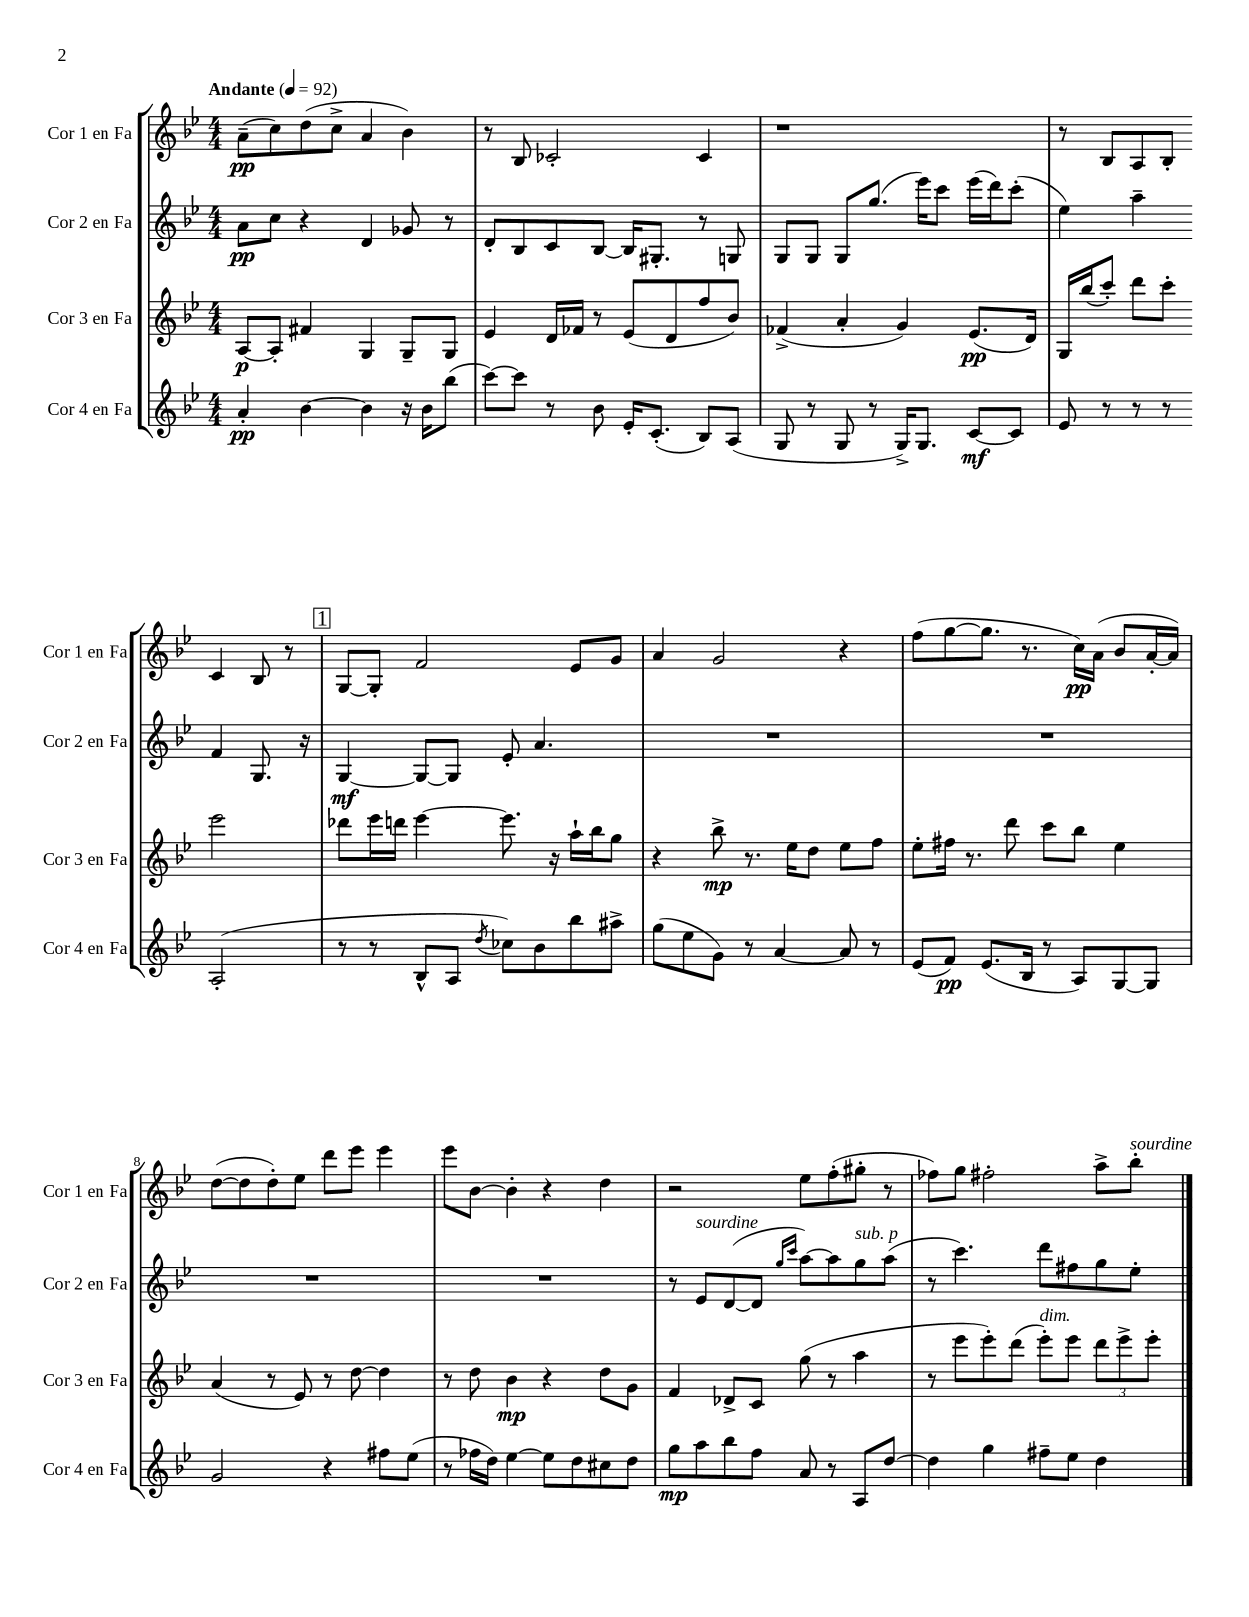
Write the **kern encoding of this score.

**kern	**kern	**kern	**kern
*staff4	*staff3	*staff2	*staff1
*clefG2	*clefG2	*clefG2	*clefG2
*k[b-e-]	*k[b-e-]	*k[b-e-]	*k[b-e-]
*M4/4	*M4/4	*M4/4	*M4/4
*MM92	*MM92	*MM92	*MM92
4a'	[8A	8a	(8a~
.	8A']	8cc	8cc)
[4b-	4f#	4r	(8dd
.	.	.	8cc^
4b-]	4G	4d	4a
16r	8G~	8g-	4b-)
16b-	.	.	.
(8bb-	8G	8r	.
=	=	=	=
[8ccc)	4e-	8d'	8r
8ccc]	.	8B-	8B-
8r	16d	8c	2c-'
.	16f-	.	.
8b-	8r	[8B-	.
16e-'	(8e-	16B-]	.
(8.c'	.	8.G#'	.
.	8d	.	.
8B-)	8ff	8r	4c-
(8A	8b-)	8G	.
=	=	=	=
8G	(4f-^	8G	1r
8r	.	8G	.
8G	4a'	8G	.
8r	.	(8.gg	.
16G^)	4g)	.	.
8.G	.	16eee-)	.
.	.	8ccc	.
[8c	(8.e-	(16eee-	.
.	.	16ddd)	.
8c]	.	(8ccc'	.
.	16d)	.	.
=	=	=	=
8e-	16G	4ee-)	8r
.	(16bb-	.	.
8r	8ccc')	.	8B-
8r	8ddd	4aa~	8A
8r	8ccc'	.	8B-'
(2A'	2eee-	4f	4c
.	.	8.G	8B-
.	.	.	8r
.	.	16r	.
=	=	=	=
8r	8ddd-	[4G	[8G
8r	16eee-	.	8G']
.	16ddd	.	.
8B-^^	[4eee-	8G_	2f
8A	.	8G]	.
8qdd	.	.	.
8cc-)	8.eee-]	8e-'	.
8b-	.	4.a	.
.	16r	.	.
8bb-	16aa`	.	8e-
.	16bb-	.	.
8aa#^	8gg	.	8g
=	=	=	=
(8gg	4r	1r	4a
8ee-	.	.	.
8g)	8bb-^	.	2g
8r	8.r	.	.
[4a	.	.	.
.	16ee-	.	.
.	8dd	.	.
8a]	8ee-	.	4r
8r	8ff	.	.
=	=	=	=
(8e-	8ee-'	1r	(8ff
8f)	16ff#	.	[8gg
.	8.r	.	.
(8.e-	.	.	8.gg]
.	8ddd	.	.
16B-	.	.	8.r
8r	8ccc	.	.
8A)	8bb-	.	16cc)
.	.	.	(16a
[8G	4ee-	.	8b-
8G]	.	.	[16a'
.	.	.	16a])
=	=	=	=
2g	(4a	1r	([8dd
.	.	.	8dd]
.	8r	.	8dd')
.	8e-)	.	8ee-
4r	8r	.	8ddd
.	[8dd	.	8eee-
8ff#	4dd]	.	4eee-
(8ee-	.	.	.
=	=	=	=
8r	8r	1r	8eee-
16ff-	8dd	.	[8b-
16dd)	.	.	.
[4ee-	4b-	.	4b-']
8ee-]	4r	.	4r
8dd	.	.	.
8cc#	8dd	.	4dd
8dd	8g	.	.
=	=	=	=
8gg	4f	8r	2r
8aa	.	8e-	.
8bb-	8d-^	([8d	.
8ff	8c	8d]	.
.	.	16qqgg	.
.	.	16qqccc	.
8a	(8gg	[8aa)	8ee-
8r	8r	8aa]	(8ff'
8A	4aa	8gg	8gg#'
[8dd	.	(8aa	8r
=	=	=	=
4dd]	8r	8r	8ff-)
.	8eee-	4.ccc)	8gg
4gg	8eee-')	.	2ff#'
.	(8ddd	.	.
8ff#~	8eee-')	8ddd	.
8ee-	8eee-	8ff#	.
4dd	12ddd	8gg	8aa^
.	12eee-^	.	.
.	.	8ee-'	8bb-'
.	12eee-'	.	.
==	==	==	==
*-	*-	*-	*-
